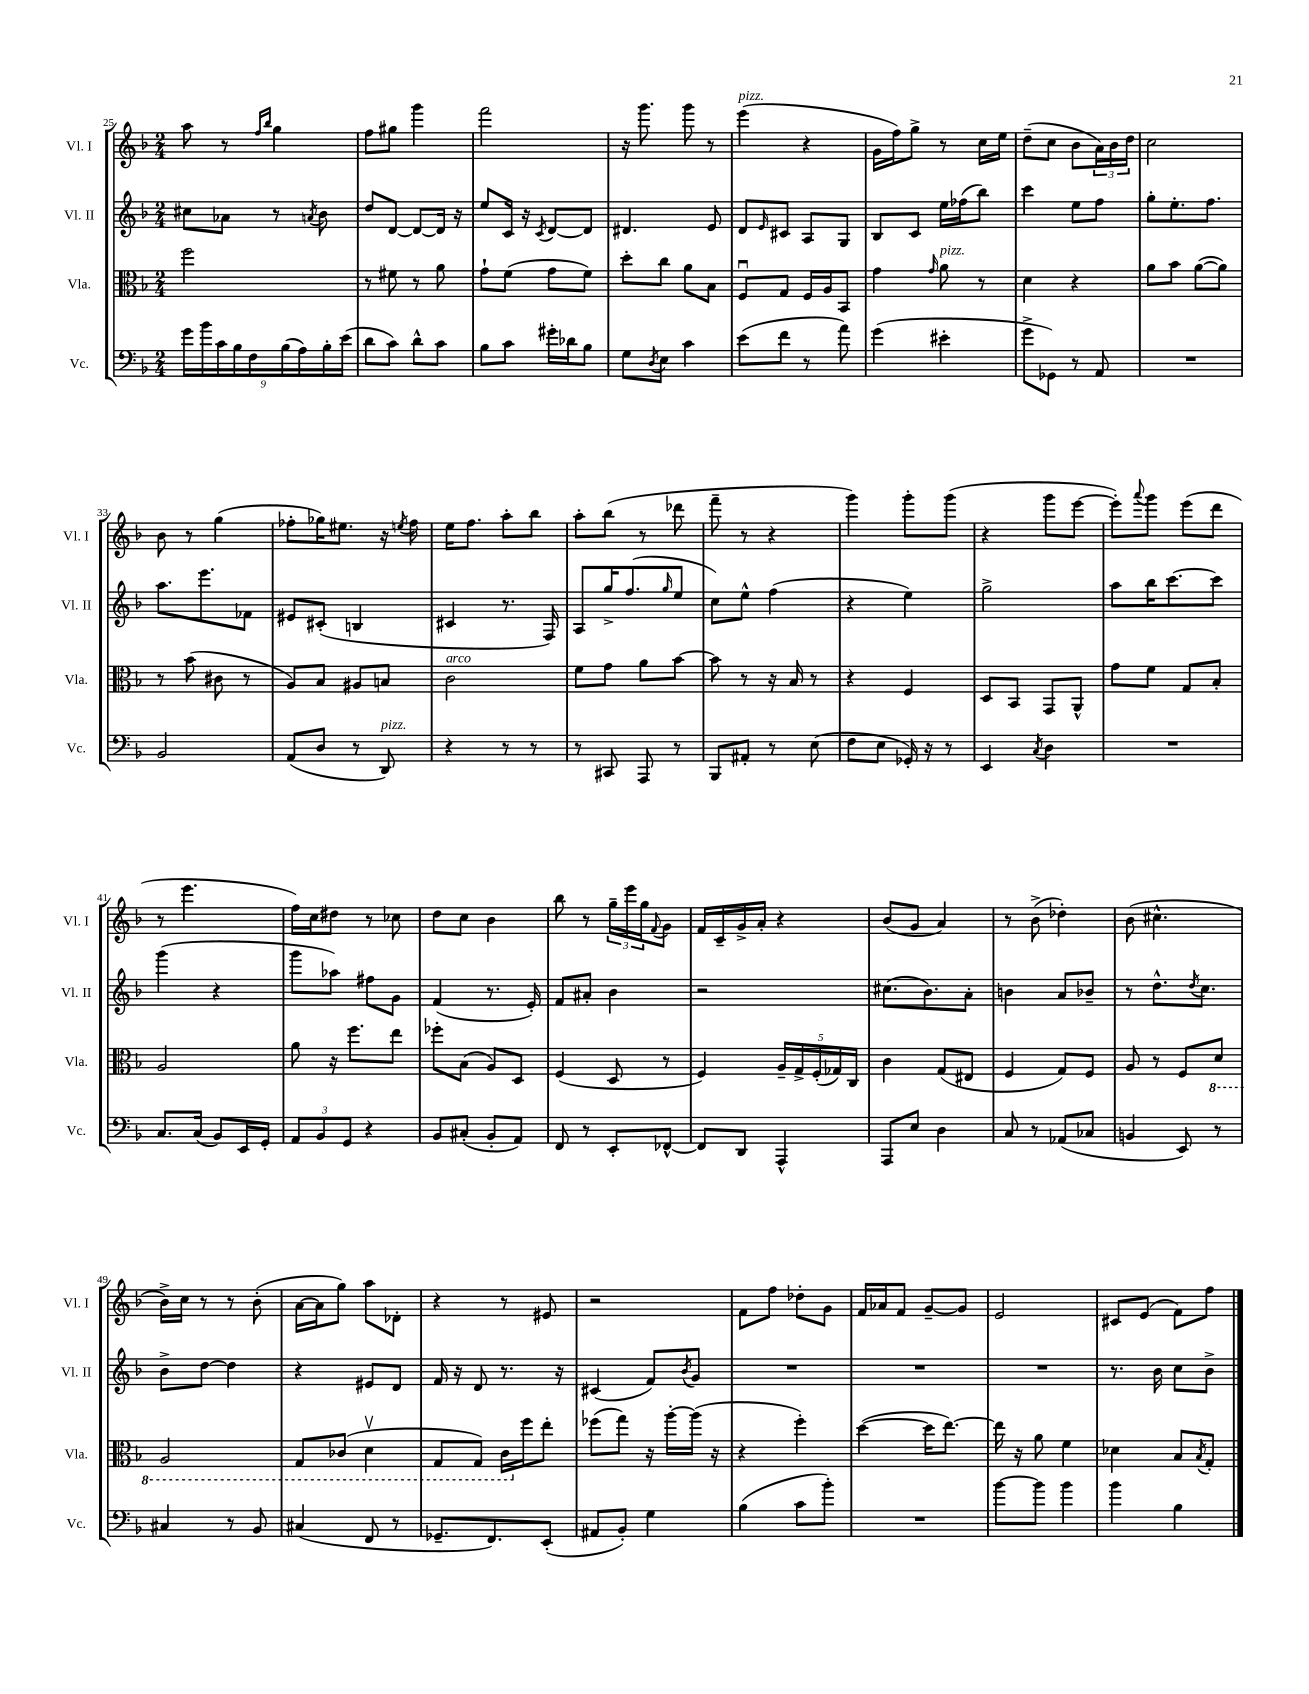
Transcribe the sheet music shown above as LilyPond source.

<<
\new StaffGroup <<
\new Staff = "s0" \with { instrumentName = "Vl. I" shortInstrumentName = "Vl. I" } {
    \clef treble \key f \major \numericTimeSignature \time 2/4
    a''8 r8 \grace { f''16 bes''16 } g''4 |
    f''8 gis''8 g'''4 |
    f'''2 |
    r16 g'''8. g'''8 r8 |
    e'''4^\markup { \italic "pizz." }( r4 |
    g'16 f''16) g''8-> r8 c''16 e''16 |
    d''8--( c''8 bes'8 \tuplet 3/2 { a'16) bes'16 d''16 } |
    c''2 |
    bes'8 r8 g''4( |
    fes''8-. ges''16) eis''8. r16 \acciaccatura { e''8 } fes''16 |
    e''16 f''8. a''8-. bes''8 |
    a''8-. bes''8( r8 des'''8 |
    f'''8-- r8 r4 |
    g'''4) g'''8-. g'''8( |
    r4 g'''8 e'''8~ |
    e'''8-.) \appoggiatura { a'''8 } g'''8 e'''8( d'''8 |
    r8 e'''4. |
    f''16) c''16 dis''8 r8 ces''8 |
    d''8 c''8 bes'4 |
    bes''8 r8 \tuplet 3/2 { g''16-- e'''16 g''16 } \appoggiatura { f'8 } g'8 |
    f'16 c'16-- g'16-> a'16-. r4 |
    bes'8( g'8 a'4) |
    r8 bes'8->( des''4-.) |
    bes'8( cis''4.-^ |
    bes'16->) c''16 r8 r8 bes'8-.( |
    a'16~ a'16 g''8) a''8 des'8-. |
    r4 r8 eis'8 |
    r2 |
    f'8 f''8 des''8-. g'8 |
    f'16 aes'16 f'8 g'8~-- g'8 |
    e'2 |
    cis'8 e'8( f'8) f''8 \bar "|." |
}
\new Staff = "s1" \with { instrumentName = "Vl. II" shortInstrumentName = "Vl. II" } {
    \clef treble \key f \major \numericTimeSignature \time 2/4
    cis''8 aes'8 r8 \acciaccatura { a'8 } bes'8 |
    d''8 d'8~ d'8~ d'16 r16 |
    e''8 c'16 r16 \acciaccatura { c'8 } d'8~ d'8 |
    dis'4. e'8 |
    d'8 \grace { e'16 } cis'8 a8 g8 |
    bes8 c'8 e''16 fes''16( bes''8) |
    c'''4 e''8 f''8 |
    g''8-. e''8.-. f''8. |
    a''8. e'''8. fes'8 |
    eis'8 cis'8-.( b4 |
    cis'4 r8. f16) |
    a8 g''16-> f''8.( \grace { g''16 } e''8 |
    c''8) e''8-^ f''4( |
    r4 e''4) |
    g''2-> |
    a''8 bes''16 c'''8.~ c'''8 |
    g'''4( r4 |
    g'''8 aes''8) fis''8 g'8 |
    f'4( r8. e'16-.) |
    f'8 ais'8-. bes'4 |
    r2 |
    cis''8.( bes'8.) a'8-. |
    b'4 a'8 bes'8-- |
    r8 d''8.-^ \acciaccatura { d''8 } c''8. |
    bes'8-> d''8~ d''4 |
    r4 eis'8 d'8 |
    f'16 r16 d'8 r8. r16 |
    cis'4( f'8) \acciaccatura { bes'8 } g'8 |
    R2 |
    R2 |
    R2 |
    r8. bes'16 c''8 bes'8-> \bar "|." |
}
\new Staff = "s2" \with { instrumentName = "Vla." shortInstrumentName = "Vla." } {
    \clef alto \key f \major \numericTimeSignature \time 2/4
    f''2 |
    r8 fis'8 r8 a'8 |
    g'8-! f'8( g'8 f'8) |
    d''8-. c''8 a'8 bes8 |
    f8\downbow g8 f16 a16 bes,8 |
    g'4 \grace { g'16 } a'8^\markup { \italic "pizz." } r8 |
    d'4 r4 |
    a'8 bes'8 a'8~( a'8) |
    r8 bes'8( cis'8 r8 |
    a8) bes8 ais8 b8 |
    c'2^\markup { \italic "arco" } |
    f'8 g'8 a'8 bes'8~ |
    bes'8 r8 r16 bes16 r8 |
    r4 f4 |
    d8 bes,8 g,8 a,8-^ |
    g'8 f'8 g8 bes8-. |
    a2 |
    a'8 r16 f''8. e''8 |
    fes''8-. bes8( a8) d8 |
    f4( d8 r8 |
    f4) \tuplet 5/4 { a16-- g16-> f16-.( ges16) c16 } |
    c'4 g8( eis8 |
    f4 g8) f8 |
    a8 r8 f8 \ottava #-1 d8 |
    a,2 |
    g,8 ces8( d4\upbow |
    g,8 g,8) c16 \ottava #0 f''16 e''8-. |
    fes''8( g''8) r16 a''16~-. a''16( r16 |
    r4 f''4-.) |
    d''4~( d''16 e''8.~) |
    e''16 r16 a'8 f'4 |
    des'4 bes8 \acciaccatura { bes8 } g8-. \bar "|." |
}
\new Staff = "s3" \with { instrumentName = "Vc." shortInstrumentName = "Vc." } {
    \clef bass \key f \major \numericTimeSignature \time 2/4
    \tuplet 9/8 { g'16 bes'16 c'16 bes16 f16 bes16( a16) bes16-. e'16( } |
    d'8 c'8) d'8-^ c'8 |
    bes8 c'8 gis'16-. des'16 bes8 |
    g8 \acciaccatura { d8 } e8 c'4 |
    e'8( f'8 r8 a'8) |
    g'4( eis'4-. |
    g'8-> ges,8) r8 a,8 |
    R2 |
    bes,2 |
    a,8( d8 r8 d,8^\markup { \italic "pizz." }) |
    r4 r8 r8 |
    r8 cis,8 a,,8 r8 |
    bes,,8 ais,8-. r8 e8( |
    f8 e8 ges,16-.) r16 r8 |
    e,4 \acciaccatura { c8 } d4 |
    R2 |
    c8. c16( bes,8) e,16 g,16-. |
    \tuplet 3/2 { a,8 bes,8 g,8 } r4 |
    bes,8 cis8-.( bes,8-. a,8) |
    f,8 r8 e,8-. fes,8~-^ |
    fes,8 d,8 a,,4-^ |
    a,,8 e8 d4 |
    c8 r8 aes,8( ces8 |
    b,4 e,8) r8 |
    cis4 r8 bes,8 |
    cis4( f,8 r8 |
    ges,8.-- f,8.) e,8-.( |
    ais,8 bes,8-.) g4 |
    bes4( c'8 bes'8-.) |
    R2 |
    bes'8~ bes'8 bes'4 |
    bes'4 bes4 \bar "|." |
}
>>
>>
\layout { \context { \Score currentBarNumber = #25 } }
